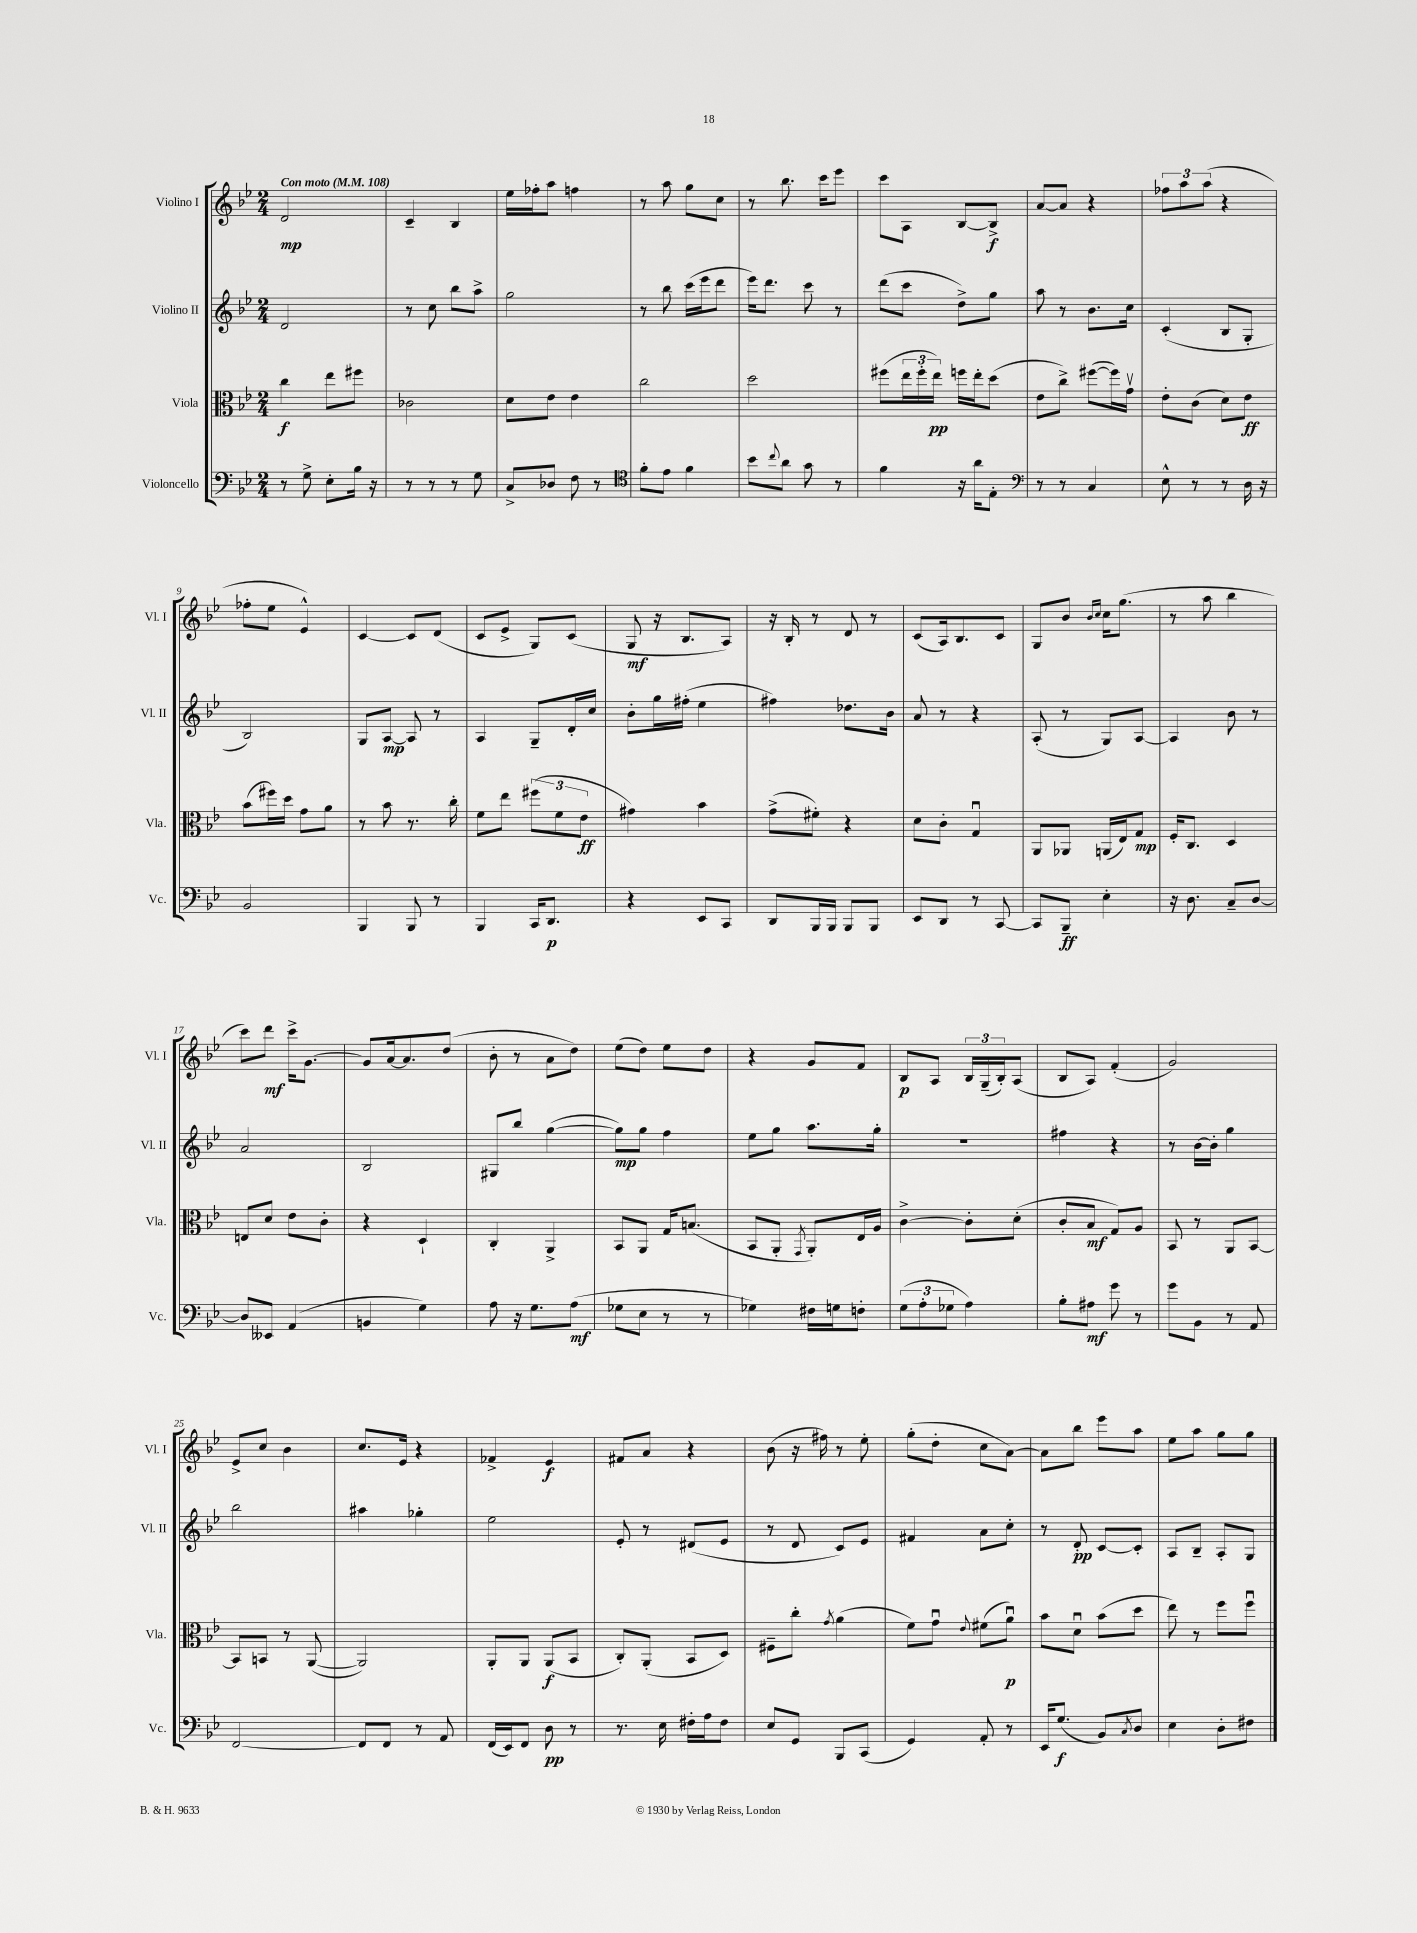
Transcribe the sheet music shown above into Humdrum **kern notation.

**kern	**dynam	**kern	**dynam	**kern	**dynam	**kern	**dynam
*part4	*part4	*part3	*part3	*part2	*part2	*part1	*part1
*staff4	*staff4	*staff3	*staff3	*staff2	*staff2	*staff1	*staff1
*I"Violoncello	*	*I"Viola	*	*I"Violino II	*	*I"Violino I	*
*I'Vc.	*	*I'Vla.	*	*I'Vl. II	*	*I'Vl. I	*
*clefF4	*	*clefC3	*	*clefG2	*	*clefG2	*
*k[b-e-]	*	*k[b-e-]	*	*k[b-e-]	*	*k[b-e-]	*
*M2/4	*	*M2/4	*	*M2/4	*	*M2/4	*
*MM108	*	*MM108	*	*MM108	*	*MM108	*
=1	=1	=1	=1	=1	=1	=1	=1
!	!	!	!	!	!	!LO:TX:a:B:t=Con moto	!
8r	.	4cc\	f	2d/	.	2d/	mp
8G^\	.	.	.	.	.	.	.
8E-'\L	.	8ee-\L	.	.	.	.	.
16B-\Jk	.	8ff#X\J	.	.	.	.	.
16r	.	.	.	.	.	.	.
=2	=2	=2	=2	=2	=2	=2	=2
8r	.	2c-X\	.	8r	.	4c~/	.
8r	.	.	.	8cc\	.	.	.
8r	.	.	.	8bb-\L	.	4B-/	.
8G\	.	.	.	8aa^\J	.	.	.
=3	=3	=3	=3	=3	=3	=3	=3
8C^/L	.	8d\L	.	2gg\	.	16ee-\LL	.
.	.	.	.	.	.	16ff-X'\J	.
8D-X/J	.	8e-\J	.	.	.	8aa\J	.
8F\	.	4e-\	.	.	.	4ffn\	.
8r	.	.	.	.	.	.	.
=4	=4	=4	=4	=4	=4	=4	=4
*clefC4	*	*	*	*	*	*	*
8f'\L	.	2cc\	.	8r	.	8r	.
8e-\J	.	.	.	8bb-\	.	8aa\	.
4f\	.	.	.	(16ccc\LL	.	8gg\L	.
.	.	.	.	16eee-\J	.	.	.
.	.	.	.	8ddd\J	.	8cc\J	.
=5	=5	=5	=5	=5	=5	=5	=5
8b-\L	.	2dd\	.	16eee-\KL)	.	8r	.
.	.	.	.	8.ddd\J	.	.	.
8qqcc/	.	.	.	.	.	.	.
8a\J	.	.	.	.	.	8.bb-\	.
8g\	.	.	.	8ccc\	.	.	.
.	.	.	.	.	.	16ccc\KL	.
8r	.	.	.	8r	.	8eee-\J	.
=6	=6	=6	=6	=6	=6	=6	=6
4f\	.	(8ff#X\L	.	(8ddd\L	.	8ccc\L	.
.	.	24ee-\L	.	8ccc\J	.	8A\J	.
.	.	24ff#'\	.	.	.	.	.
.	.	24ee-\JJ)	pp	.	.	.	.
16r	.	16ffn\LL	.	8dd^\L)	.	[8B-/L	.
16a\KL	.	16ee-'\J	.	.	.	.	.
8E-'\J	.	(8dd\J	.	8gg\J	.	8B-^/J]	f
=7	=7	=7	=7	=7	=7	=7	=7
*clefF4	*	*	*	*	*	*	*
8r	.	8e-\L	.	8aa\	.	[8a/L	.
8r	.	8cc^\J)	.	8r	.	8a/J]	.
4C/	.	([8ff#X\L	.	8.b-\L	.	4r	.
.	.	16ff#\L])	.	.	.	.	.
.	.	16gv\JJ	.	16cc\Jk	.	.	.
=8	=8	=8	=8	=8	=8	=8	=8
8E-^^\	.	8e-'\L	.	(4c'/	.	12ff-X\L	.
.	.	.	.	.	.	12aa\	.
8r	.	(8c\J	.	.	.	.	.
.	.	.	.	.	.	(12aa\J	.
8r	.	8d\L)	.	8B-/L	.	4r	.
16D\	.	8e-\J	ff	8G'/J	.	.	.
16r	.	.	.	.	.	.	.
!!LO:LB:g=z
=9	=9	=9	=9	=9	=9	=9	=9
2BB-/	.	(8b-\L	.	2B-/)	.	8ff-X'\L	.
.	.	16ff#X\L)	.	.	.	8ee-\J	.
.	.	16dd\JJ	.	.	.	.	.
.	.	8g\L	.	.	.	4e-^^/)	.
.	.	8a\J	.	.	.	.	.
=10	=10	=10	=10	=10	=10	=10	=10
4BBB-/	.	8r	.	8G/L	.	[4c/	.
.	.	8b-\	.	[8A/J	mp	.	.
8BBB-/	.	8.r	.	8A/]	.	8c/L]	.
8r	.	.	.	8r	.	(8d/J	.
.	.	16cc'\	.	.	.	.	.
=11	=11	=11	=11	=11	=11	=11	=11
4BBB-/	.	8f\L	.	4A/	.	8c/L	.
.	.	8ee-\J	.	.	.	8e-^/J	.
16CC/KL	.	(12ff#X\L	.	8G~/L	.	8G/L)	.
8.DD/J	p	.	.	.	.	.	.
.	.	12f\	.	.	.	.	.
.	.	.	.	16d'/L	.	(8c/J	.
.	.	12e-\J	ff	.	.	.	.
.	.	.	.	16cc/JJ	.	.	.
=12	=12	=12	=12	=12	=12	=12	=12
4r	.	4g#X\)	.	8b-'\L	.	8G/	mf
.	.	.	.	16gg\L	.	16r	.
.	.	.	.	(16ff#X'\JJ	.	8.B-/L	.
8EE-/L	.	4b-\	.	4ee-\	.	.	.
8CC/J	.	.	.	.	.	8A/J)	.
=13	=13	=13	=13	=13	=13	=13	=13
8DD/L	.	(8g^\L	.	4ff#X\)	.	16r	.
.	.	.	.	.	.	16B-'/	.
16BBB-/L	.	8f#X'\J)	.	.	.	8r	.
16BBB-/JJ	.	.	.	.	.	.	.
8BBB-/L	.	4r	.	8.dd-X\L	.	8d/	.
8BBB-/J	.	.	.	.	.	8r	.
.	.	.	.	16b-\Jk	.	.	.
=14	=14	=14	=14	=14	=14	=14	=14
8EE-/L	.	8d\L	.	8a/	.	(8c/L	.
8DD/J	.	8c'\J	.	8r	.	16A/k)	.
.	.	.	.	.	.	8.B-/	.
8r	.	4Gu/	.	4r	.	.	.
[8CC/	.	.	.	.	.	8c/J	.
=15	=15	=15	=15	=15	=15	=15	=15
8CC/L]	.	8AA/L	.	(8A'/	.	8G/L	.
8BBB-~/J	ff	8AA-X/J	.	8r	.	8b-/J	.
.	.	.	.	.	.	16qqb-/LL	.
.	.	.	.	.	.	16qqcc/JJ	.
4E-'\	.	(16AAn/LL	.	8G/L)	.	16cc\KL	.
.	.	16E-/J)	.	.	.	(8.gg\J	.
.	.	8G/J	mp	[8A/J	.	.	.
=16	=16	=16	=16	=16	=16	=16	=16
16r	.	16F'/KL	.	4A/]	.	8r	.
8.D\	.	8.C/J	.	.	.	.	.
.	.	.	.	.	.	8aa\	.
8C~/L	.	4D/	.	8b-\	.	4bb-\	.
[8D/J	.	.	.	8r	.	.	.
!!LO:LB:g=z
=17	=17	=17	=17	=17	=17	=17	=17
8D/L]	.	8En/L	.	2a/	.	8ccc\L)	.
8EE--X/J	.	8d/J	.	.	.	8ddd\J	mf
(4AA/	.	8e-\L	.	.	.	16ccc^\KL	.
.	.	.	.	.	.	[8.g\J	.
.	.	8c'\J	.	.	.	.	.
=18	=18	=18	=18	=18	=18	=18	=18
4BBn/	.	4r	.	2B-/	.	8g/L]	.
.	.	.	.	.	.	[16a/k	.
.	.	.	.	.	.	8.a/]	.
4G\)	.	4D`/	.	.	.	.	.
.	.	.	.	.	.	(8dd/J	.
=19	=19	=19	=19	=19	=19	=19	=19
8A\	.	4C'/	.	8G#X/L	.	8b-'\	.
16r	.	.	.	8bb-/J	.	8r	.
8.G\L	.	.	.	.	.	.	.
.	.	4AA^/	.	([4gg\	.	8a\L	.
(8A\J	mf	.	.	.	.	8dd\J)	.
=20	=20	=20	=20	=20	=20	=20	=20
8G-X\L	.	8BB-/L	.	8gg\L])	mp	(8ee-\L	.
8E-\J	.	8AA/J	.	8gg\J	.	8dd\J)	.
8r	.	16G/KL	.	4ff\	.	8ee-\L	.
.	.	(8.Bn/J	.	.	.	.	.
8r	.	.	.	.	.	8dd\J	.
=21	=21	=21	=21	=21	=21	=21	=21
4G-X\)	.	8BB-/L	.	8ee-\L	.	4r	.
.	.	8AA'/J	.	8gg\J	.	.	.
.	.	8qGG/	.	.	.	.	.
16F#X\LL	.	8AA'/L)	.	8.aa\L	.	8g/L	.
16Gn\J	.	.	.	.	.	.	.
8Fn'\J	.	16E-/L	.	.	.	8f/J	.
.	.	16A/JJ	.	16gg'\Jk	.	.	.
=22	=22	=22	=22	=22	=22	=22	=22
(12G\L	.	[4c^\	.	2r	.	8B-/L	p
12A'\	.	.	.	.	.	.	.
.	.	.	.	.	.	8A/J	.
12G-X\J	.	.	.	.	.	.	.
4A\)	.	8c'\L]	.	.	.	24B-/LL	.
.	.	.	.	.	.	(24G~/	.
.	.	.	.	.	.	24B-'/J)	.
.	.	(8d'\J	.	.	.	(8A/J	.
=23	=23	=23	=23	=23	=23	=23	=23
8B-'\L	.	8c'/L	.	4ff#X\	.	8B-/L	.
8A#X\J	mf	8B-/J	mf	.	.	8A/J)	.
8g\	.	8G/L)	.	4r	.	(4f'/	.
8r	.	8A/J	.	.	.	.	.
=24	=24	=24	=24	=24	=24	=24	=24
8g\L	.	8BB-/	.	8r	.	2g/)	.
8BB-\J	.	8r	.	[16b-\LL	.	.	.
.	.	.	.	16b-'\JJ]	.	.	.
8r	.	8AA/L	.	4gg\	.	.	.
8AA/	.	[8BB-/J	.	.	.	.	.
!!LO:LB:g=z
=25	=25	=25	=25	=25	=25	=25	=25
[2FF/	.	8BB-/L]	.	2bb-\	.	8e-^/L	.
.	.	8BBn/J	.	.	.	8cc/J	.
.	.	8r	.	.	.	4b-\	.
.	.	([8AA/	.	.	.	.	.
=26	=26	=26	=26	=26	=26	=26	=26
8FF/L]	.	2AA/])	.	4aa#X\	.	8.cc/L	.
8FF/J	.	.	.	.	.	.	.
.	.	.	.	.	.	16e-/Jk	.
8r	.	.	.	4gg-X'\	.	4r	.
8AA/	.	.	.	.	.	.	.
=27	=27	=27	=27	=27	=27	=27	=27
(16FF/LL	.	8AA'/L	.	2ee-\	.	4f-X^/	.
16EE-/J)	.	.	.	.	.	.	.
8FF/J	.	8AA/J	.	.	.	.	.
8D\	pp	(8AA/L	f	.	.	4e-/	f
8r	.	8BB-/J	.	.	.	.	.
=28	=28	=28	=28	=28	=28	=28	=28
8.r	.	8C'/L)	.	8e-'/	.	8f#X/L	.
.	.	(8AA'/J	.	8r	.	8a/J	.
16E-\	.	.	.	.	.	.	.
16F#X'\LL	.	8BB-/L	.	(8d#X/L	.	4r	.
16A\J	.	.	.	.	.	.	.
8F#\J	.	8D/J)	.	8e-/J	.	.	.
=29	=29	=29	=29	=29	=29	=29	=29
8E-/L	.	8F#X~\L	.	8r	.	(8b-\	.
8GG/J	.	8cc'\J	.	8d/	.	16r	.
.	.	.	.	.	.	16ff#X\)	.
.	.	8qg/	.	.	.	.	.
8BBB-/L	.	(4a\	.	8c/L)	.	8r	.
(8CC/J	.	.	.	8e-/J	.	8ee-'\	.
=30	=30	=30	=30	=30	=30	=30	=30
4GG/)	.	8f\L)	.	4f#X/	.	(8gg'\L	.
.	.	8gu\J	.	.	.	8dd'\J	.
.	.	8qqe-/	.	.	.	.	.
8AA'/	.	(8f#X\L	.	8a\L	.	8cc\L	.
8r	.	8au\J)	p	8cc'\J	.	[8a\J)	.
=31	=31	=31	=31	=31	=31	=31	=31
16EE-/KL	.	8b-\L	.	8r	.	8a\L]	.
(8.G/J	f	.	.	.	.	.	.
.	.	8du\J	.	8d'/	pp	8bb-\J	.
8BB-/L)	.	(8b-\L	.	[8c/L	.	8eee-\L	.
8qC/	.	.	.	.	.	.	.
8D/J	.	8dd\J	.	8c'/J]	.	8aa\J	.
=32	=32	=32	=32	=32	=32	=32	=32
4E-\	.	8ee-\)	.	8A/L	.	8ee-\L	.
.	.	8r	.	8B-~/J	.	8aa\J	.
8D'\L	.	8ff\L	.	8A'/L	.	8gg\L	.
8F#X\J	.	8ffu\J	.	8G/J	.	8gg\J	.
==	==	==	==	==	==	==	==
*-	*-	*-	*-	*-	*-	*-	*-
